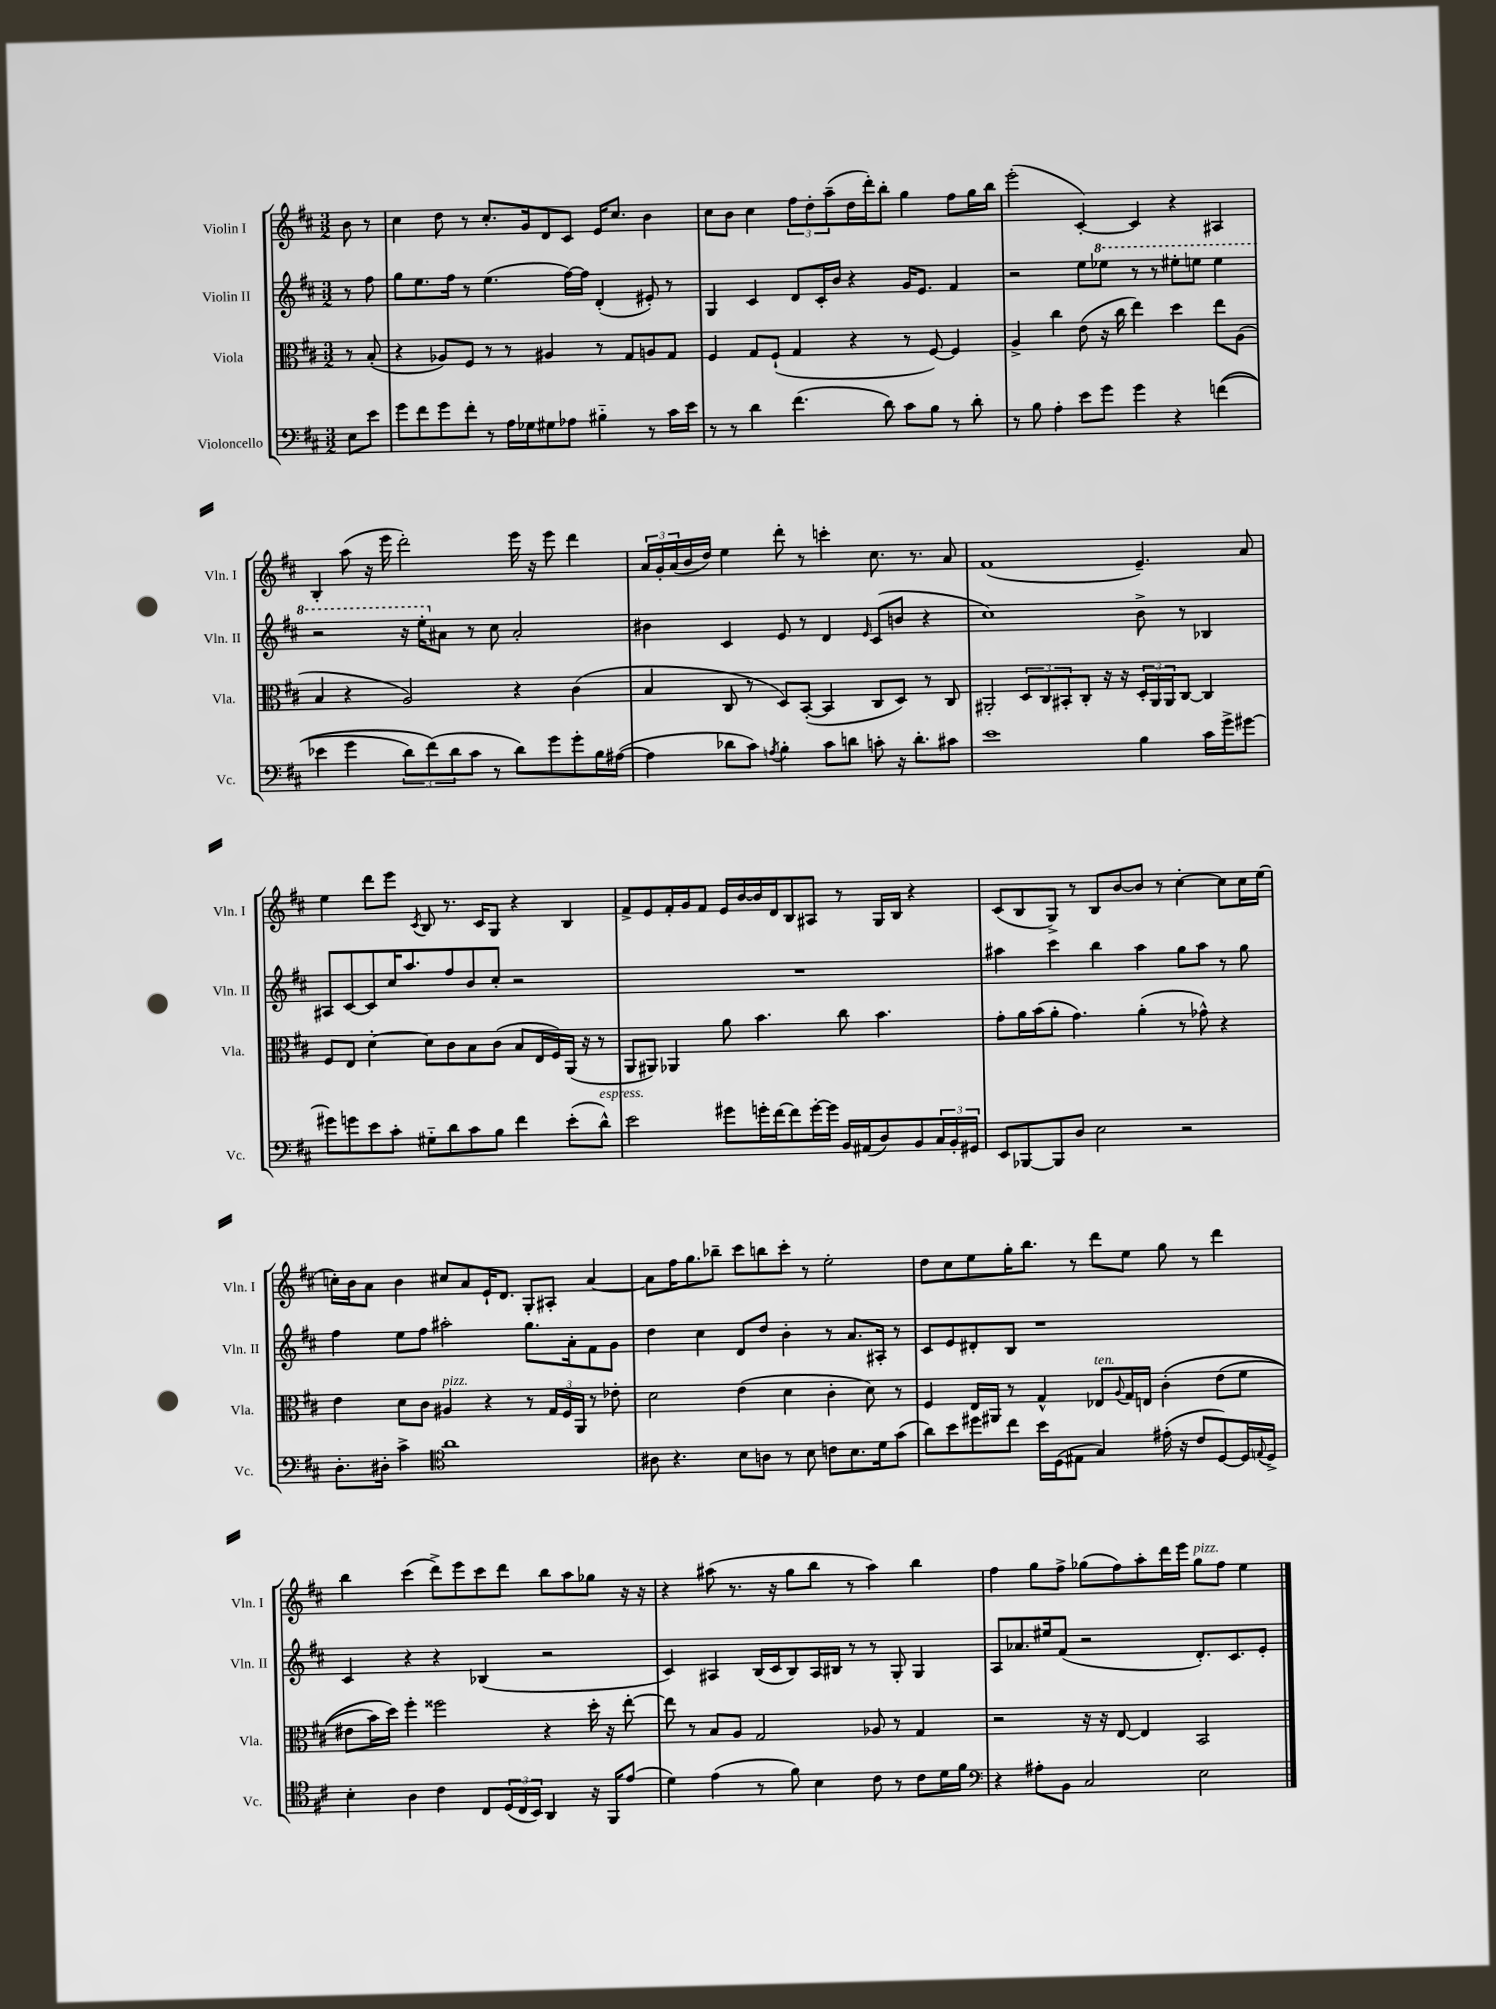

**kern	**kern	**kern	**kern
*staff4	*staff3	*staff2	*staff1
*clefF4	*clefC3	*clefG2	*clefG2
*k[f#c#]	*k[f#c#]	*k[f#c#]	*k[f#c#]
*M3/2	*M3/2	*M3/2	*M3/2
8E	8r	8r	8b
8e	(8B'	8ff#	8r
=	=	=	=
8g	4r	8gg	4cc#
8f#	.	8.ee	.
8g	8A-)	.	8dd
.	.	16ff#	.
8f#'	8F#	8r	8r
8r	8r	(4.ee	8.cc#'
16A	8r	.	.
16G-	.	.	16g
8G#	4A#	.	8d
8A-	.	[16ff#)	8c#
.	.	16ff#]	.
4B#'~	8r	(4d'	16e
.	.	.	8.cc#
.	8G	.	.
8r	8A	8e#')	4b
16c#	8G	8r	.
16e	.	.	.
=	=	=	=
8r	4F#	4G	8cc#
8r	.	.	8b
4d	8G	4c#	4cc#
.	(8F#`	.	.
(4.f#	4G	8d	12ff#
.	.	.	12dd'
.	.	16c#'	.
.	.	.	(12aa~
.	.	16b	.
.	4r	4r	16dd
.	.	.	16ddd')
8d)	.	.	8bb'
8c#	8r	16g	4gg
.	.	8.e	.
8B	[8F#)	.	.
8r	4F#]	4f#	8ff#
8d'	.	.	16gg
.	.	.	16bb
=	=	=	=
8r	4A^	2r	(2eee'
8B	.	.	.
4A'	4cc#	.	.
8e	(8e	8ee	[4c#')
8g	16r	8eee-	.
.	16cc#	.	.
4g	4ee)	8r	4c#]
.	.	8r	.
4r	4dd	8eee#'	4r
.	.	8eee	.
&((4f	8ee	4eee	4A#
.	(8A	.	.
=	=	=	=
4e-	4B	2r	4B'
4g	4r	.	(8aa
.	.	.	16r
.	.	.	16eee
12d)	2A)	16r	2ddd')
.	.	16eee'	.
(12f#&)	.	.	.
.	.	8a#	.
12d	.	.	.
8c#	.	8r	.
8r	.	8cc#	.
8d)	4r	2a#'	16eee
.	.	.	16r
8g	.	.	8eee
8g'	(4c#	.	4ddd
16B	.	.	.
([16A#	.	.	.
=	=	=	=
4A#]	4B	4b#	24a
.	.	.	24g'
.	.	.	(24a
.	.	.	16b
.	.	.	16dd)
8d-	8C#	4c#	4ee
8c#)	8r	.	.
8qA	.	.	.
4B'	8D)	8e	8ddd'
.	([8BB'	8r	8r
8c#	4BB]	4d	4ccc'
8d	.	.	.
.	.	16qqe	.
8c'	8C#	(8c#	8.cc#
16r	8D)	8b	.
8.d'	.	.	8.r
.	8r	4r	.
8c#	8C#	.	8a
=	=	=	=
1e	2AA#'	1cc#)	(1f#
.	12D	.	.
.	12C#	.	.
.	12BB#'	.	.
.	8C#'	.	.
.	16r	.	.
.	16r	.	.
4B	24D'	8b^	4.e~)
.	24AA#	.	.
.	24AA#	.	.
.	[8C#	8r	.
16c#	4C#]	4B-	.
16g^	.	.	.
[8g#	.	.	8a
=	=	=	=
8g#]	8F#	8A#	4ee
8g	8E	[8c#	.
8e	[4d'	8c#]	8ddd
8c#'	.	16cc#	8eee
.	.	8.aa	.
.	.	.	8qc#
8G#'~	8d]	.	8B
8d	8c#	8ff#	8.r
8c#	8B	8b	.
.	.	.	16c#
8B	(8c#	8cc#'	8G
4f#	8B	2r	4r
.	16E	.	.
.	16F#)	.	.
(8e'	(16AA	.	4B
.	16r	.	.
8d^^)	8r	.	.
=	=	=	=
2e	8AA	1.r	8f#^
.	8AA#)	.	8e
.	4AA-	.	16f#'
.	.	.	16g
.	.	.	8f#
8g#	8a	.	16e
.	.	.	[16b
16g'	4.b	.	16b]
[16f#	.	.	16d
8f#]	.	.	8B
[16g'	.	.	8A#
16g]	.	.	.
16BB	8cc#	.	8r
(16AA#	.	.	.
8D)	4.b	.	16G
.	.	.	16B
8BB	.	.	4r
24C#	.	.	.
24BB'	.	.	.
24GG#	.	.	.
=	=	=	=
8EE	8g'	4aa#	(8c#
[8BBB-	16a	.	8B
.	(16b	.	.
8BBB-]	8a'	4ccc#	8G^)
8D	4.g)	.	8r
2E	.	4bb	8B
.	.	.	[8b
.	(4a'	4aa#	8b]
.	.	.	8r
2r	8r	8gg	[4cc#'
.	8g-^^)	8aa#	.
.	4r	8r	8cc#]
.	.	8gg	16cc#
.	.	.	(16ee
=	=	=	=
8.D'	4e	4ff#	16cc')
.	.	.	16b
.	.	.	8a
16D#'	.	.	.
4c#^	8d	8ee	4b
.	8c#	8ff#	.
*clefC4	*	*	*
1a	4A#	2aa#'	8cc#
.	.	.	8a
.	4r	.	16e`
.	.	.	8.d
.	8r	8.gg	8G'
.	24G	.	8A#'
.	24F#	.	.
.	.	16a'	.
.	24AA	.	.
.	8r	8f#	[4a
.	8e-'	8g	.
=	=	=	=
8A#	2d	4dd	8a]
4.r	.	.	16ff#
.	.	.	8.gg
.	.	4cc#	.
.	.	.	8bb-~
8B	(4e	8d	8ccc#
8A	.	8dd	8bb
8r	4d	4b'	8ccc#'
8B	.	.	8r
8c	4c#'	8r	2ee'
8.B	.	8.a	.
.	8d)	.	.
16d	.	16A#'	.
(8g	8r	8r	.
=	=	=	=
8a)	4F#	8c#	8dd
8b	.	8e	8cc#
8dd#	16E	8d#'	8ee
.	16AA#	.	.
8cc#	8r	8B	16gg'
.	.	.	8.bb
16b	4G^^	1r	.
(16D	.	.	.
8E#	.	.	8r
4G)	8E-	.	8ddd
.	8qqA	.	.
.	16G	.	8ee
.	16E	.	.
(16e#'	&(4c#'	.	8gg
16r	.	.	.
8c#	.	.	8r
[8D)	(8e	.	4ddd
16D]	8f#	.	.
8qqE	.	.	.
16D^	.	.	.
=	=	=	=
4B'	8e#	4c#	4bb
.	16b)	.	.
.	16dd&)	.	.
4A	4ff#'	4r	(4ccc#
4c#	2ff##	4r	8ddd^)
.	.	.	8eee
8C#	.	(4B-	8ccc#
(24D	.	.	8ddd
24C#	.	.	.
24BB)	.	.	.
4AA	4r	2r	8bb
.	.	.	8aa
16r	16dd'	.	8gg-
16FF#	16r	.	.
(8e	[8ee'	.	16r
.	.	.	16r
=	=	=	=
4d)	8ee]	4c#)	4r
.	8r	.	.
(4e	8B	4A#	(8aa#
.	8A	.	8.r
8r	2G	(16B	.
.	.	16c#	16r
8f#)	.	8B)	8gg
4B	.	16A#	8bb
.	.	16B#	.
.	.	8r	8r
8c#	8A-	8r	4aa#)
8r	8r	8G'	.
8c#	4G	4G	4bb
16d	.	.	.
16f#	.	.	.
=	=	=	=
*clefF4	*	*	*
4r	2r	8A	4ff#
.	.	8.a-	.
8A#'	.	.	8gg
.	.	16ee#	.
8BB	.	(8f#	8ff#^
2C#	16r	2r	(8gg-
.	16r	.	.
.	[8E	.	8ff#)
.	4E]	.	8aa'
.	.	.	16ddd
.	.	.	16eee
2E	2BB	8.d')	8gg-
.	.	.	8ff#
.	.	8.c#	.
.	.	.	4ee
.	.	8e'	.
==	==	==	==
*-	*-	*-	*-
